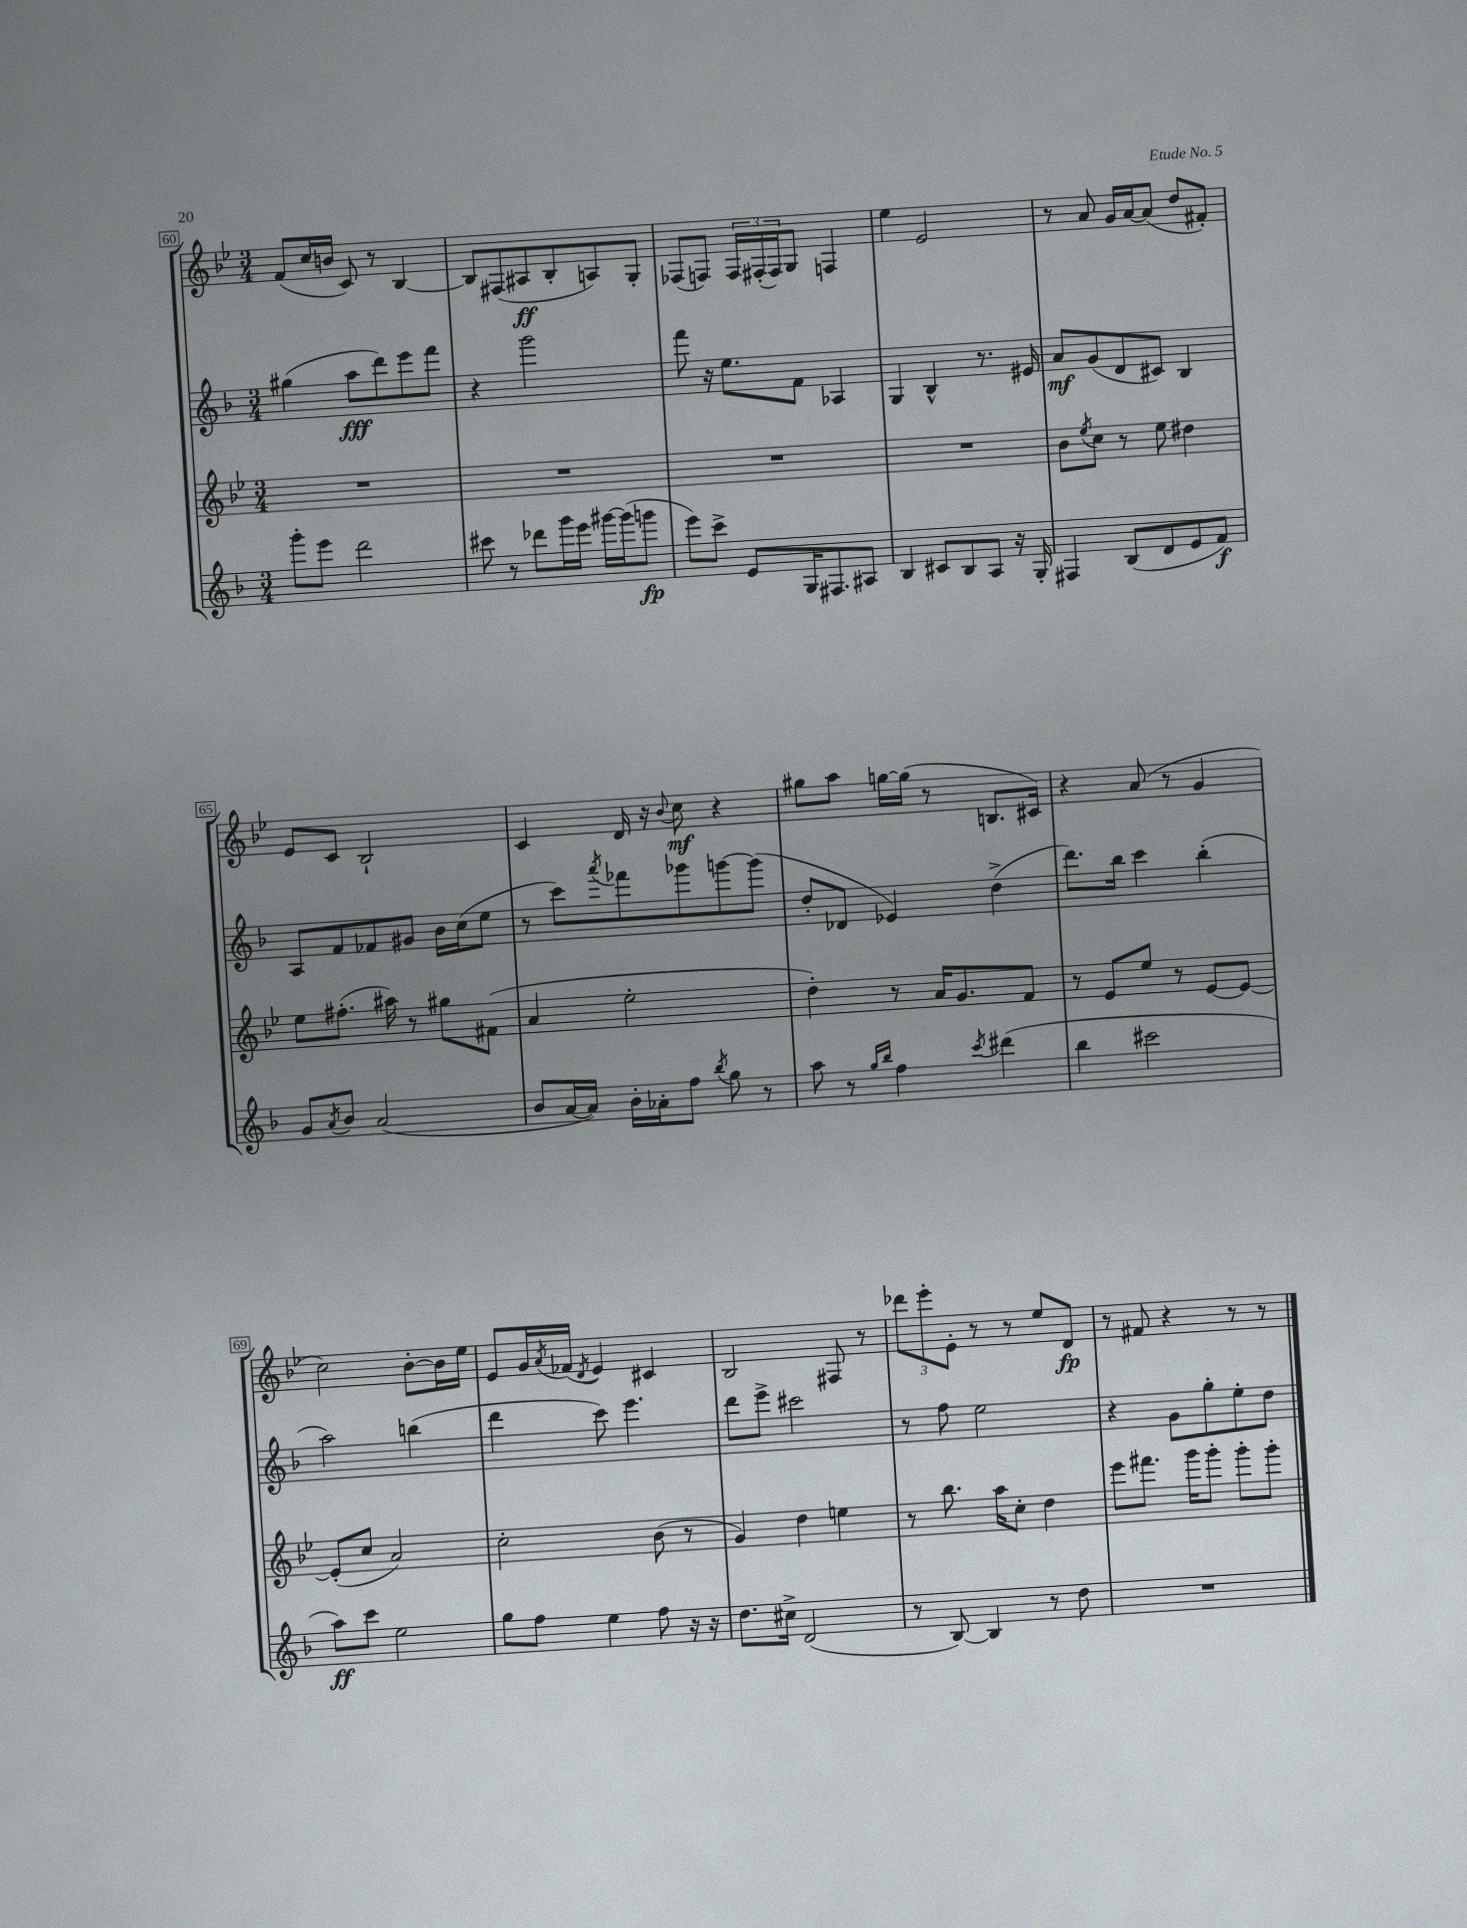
<<
\new StaffGroup <<
\new Staff = "s0" {
    \clef treble \key bes \major \numericTimeSignature \time 3/4
    f'8( c''16 b'16 c'8) r8 bes4~ |
    bes8 fis8( ais8\ff bes8-. a8) g8-. |
    fes8( f8) \tuplet 3/2 { f16 fis16-.( fis16) } g8 f4 |
    ees''4 ees'2 |
    r8 a'8 g'16 a'16~ a'8( d''8 fis'8-.) |
    ees'8 c'8 bes2-! |
    c'4 d'16 r16 \appoggiatura { bes'8 } c''8\mf r4 |
    gis''8 a''8 g''16~ g''16( r8 b8. cis'16) |
    r4 a'8( r8 g'4 |
    c''2) bes'8~-. bes'16 ees''16 |
    ees'8 g'16 \acciaccatura { a'8 } fes'16( \acciaccatura { d'8 } ees'4) cis'4 |
    bes2 fis8 r8 |
    \tuplet 3/2 { des'''8 ees'''8-. ees'8-. } r8 r8 ees''8 d'8\fp |
    r8 fis'8 r4 r8 r8 \bar "|." |
}
\new Staff = "s1" {
    \clef treble \key f \major \numericTimeSignature \time 3/4
    gis''4( a''8\fff d'''8) e'''8 f'''8 |
    r4 g'''2 |
    f'''8 r16 e''8. f'8 aes4 |
    g4 bes4-^ r8. eis'16 |
    a'8\mf g'8( d'8 cis'8) bes4 |
    a8 f'8 fes'8 gis'8 bes'16 c''16( e''8 |
    r8 c'''8) \acciaccatura { a'''8 } fes'''8 ges'''8 g'''8~ g'''8( |
    d''8-. des'8 ees'4) d''4->( |
    d'''8.) bes''16 c'''4 bes''4-.( |
    a''2) b''4( |
    d'''4 c'''8) e'''4. |
    d'''8 e'''8-> cis'''2 |
    r8 f''8 e''2 |
    r4 g'8 g''8-. e''8-. d''8 \bar "|." |
}
\new Staff = "s2" {
    \clef treble \key bes \major \numericTimeSignature \time 3/4
    R2. |
    R2. |
    R2. |
    R2. |
    bes'8 \acciaccatura { ees''8 } c''8 r8 ees''8 dis''4 |
    ees''8 fis''8.-.( ais''16) r8 gis''8 fis'8( |
    a'4 ees''2-. |
    d''4-.) r8 a'16 g'8. f'8 |
    r8 ees'8 ees''8 r8 ees'8~ ees'8~ |
    ees'8-.( c''8 a'2) |
    c''2-. bes'8( r8 |
    g'4) d''4 e''4 |
    r8 bes''8. a''16 c''8-. d''4 |
    ees'''8 fis'''8. g'''16 g'''8-. g'''8-. g'''8-. \bar "|." |
}
\new Staff = "s3" {
    \clef treble \key f \major \numericTimeSignature \time 3/4
    g'''8-. e'''8 d'''2 |
    cis'''8 r8 des'''8 g'''16 e'''16 gis'''16~ gis'''16( g'''8\fp |
    e'''8) c'''8-> e'8 g16 fis8. ais8 |
    bes4 cis'8 bes8 a8 r16 g16-. |
    fis4 bes8( d'8 e'8 f'8\f) |
    g'8 \acciaccatura { a'8 } bes'8 a'2( |
    bes'8 a'16~ a'16) bes'16-. aes'16-. f''8 \acciaccatura { bes''8 } g''8 r8 |
    a''8 r8 \grace { g''16 bes''16 } f''4 \acciaccatura { c'''8 } dis'''4( |
    bes''4 cis'''2 |
    a''8\ff) c'''8 e''2 |
    g''8 f''8 e''4 f''8 r16 r16 |
    d''8. cis''16-> d'2( |
    r8 bes8~) bes4 r8 d''8 |
    R2. \bar "|." |
}
>>
>>
\layout { \context { \Score currentBarNumber = #60 \override BarNumber.stencil = #(make-stencil-boxer 0.1 0.3 ly:text-interface::print) } }
